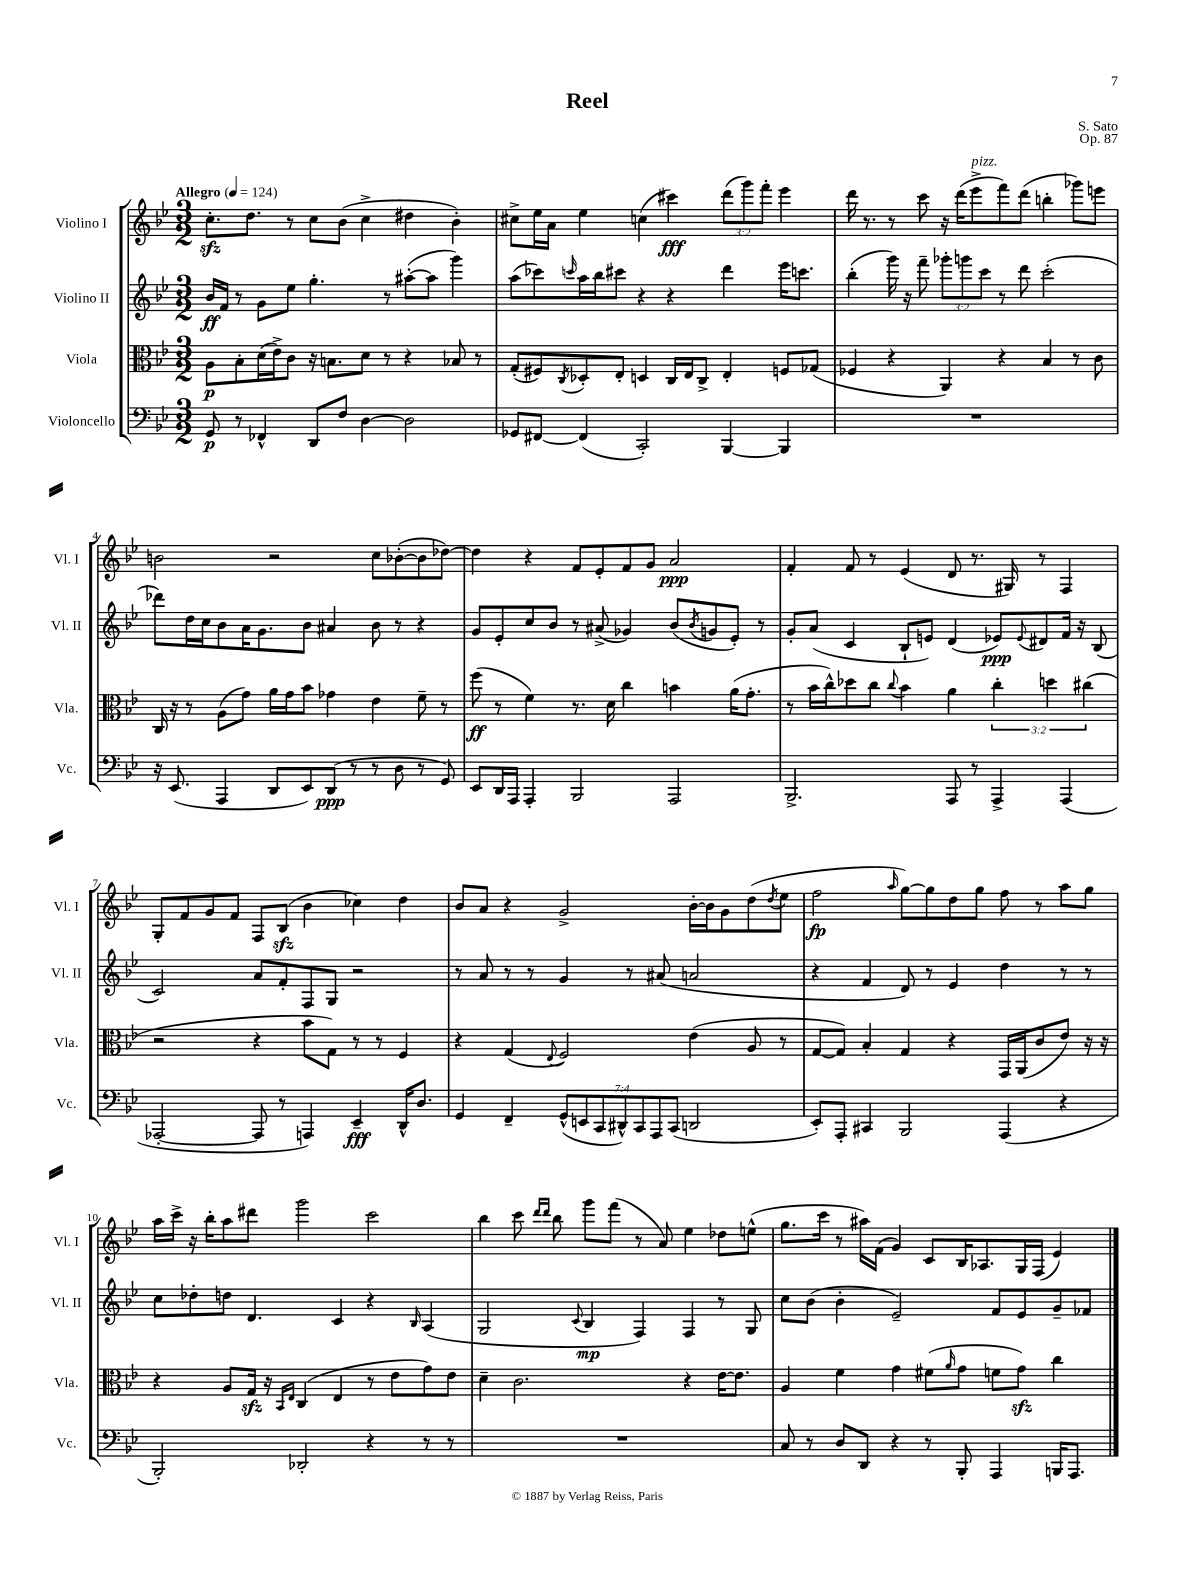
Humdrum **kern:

**kern	**kern	**kern	**kern
*staff4	*staff3	*staff2	*staff1
*clefF4	*clefC3	*clefG2	*clefG2
*k[b-e-]	*k[b-e-]	*k[b-e-]	*k[b-e-]
*M3/2	*M3/2	*M3/2	*M3/2
*MM124	*MM124	*MM124	*MM124
8GG	8A	16b-	8.cc'
.	.	16f	.
8r	8B-'	8r	.
.	.	.	8.dd
4FF-^^	(16d	8g	.
.	16e-^)	.	.
.	8c	8ee-	8r
8DD	16r	4.gg'	8cc
.	8.B	.	.
8F	.	.	(8b-
[4D	8d	.	4cc^
.	8r	8r	.
2D]	4r	([8aa#'	4dd#
.	.	8aa#]	.
.	8B-	4ggg)	4b-')
.	8r	.	.
=	=	=	=
8GG-	(8G'	(8aa	8cc#^
[8FF#	8F#)	8ccc-)	16ee-
.	.	.	16a
.	8qC	16qqccc	.
(4FF#]	8D-'	16aa	4ee-
.	.	16bb-	.
.	8E-'	8ccc#	.
2CC')	4D	4r	(4cc
.	16C	4r	4ccc#)
.	16E-	.	.
.	8C^	.	.
[4BBB-	4E-'	4ddd	(12ddd
.	.	.	12ggg)
.	.	.	12fff'
4BBB-]	8F	16eee-	4eee-
.	.	8.ccc	.
.	(8G-	.	.
=	=	=	=
1.r	4F-	(4bb-'	16ddd
.	.	.	8.r
.	4r	16ggg)	8r
.	.	16r	.
.	.	8fff~	8ccc
.	4AA)	12ggg-'	16r
.	.	.	(16ddd
.	.	12ggg	.
.	.	.	8eee-^
.	.	12ccc	.
.	4r	8r	8fff)
.	.	8ddd	(8ddd
.	4B-	(2ccc'	4bb'
.	8r	.	8ggg-)
.	8c	.	8eee
=	=	=	=
16r	16C	8ddd-)	2b
(8.EE-	16r	.	.
.	8r	16dd	.
.	.	16cc	.
4AAA	(8A	8b-	.
.	8g)	16a	.
.	.	8.g	.
8DD	16a	.	2r
.	16g	.	.
8EE-)	8b-	8b-	.
(8DD	4g-	4a#	.
8r	.	.	.
8r	4e-	8b-	8cc
8D	.	8r	([8b-'
8r	8f~	4r	8b-]
8GG)	8r	.	[8dd-)
=	=	=	=
8EE-	(8ff	8g	4dd-]
16DD	8r	8e-'	.
16AAA	.	.	.
4AAA'	4f)	8cc	4r
.	.	8b-	.
2BBB-	8.r	8r	8f
.	.	(8a#^	8e-'
.	16d	.	.
.	4cc	4g-)	8f
.	.	.	8g
2AAA	4b	(8b-	2a
.	.	8qb-	.
.	.	8g	.
.	(16a	8e-')	.
.	8.g'	.	.
.	.	8r	.
=	=	=	=
2.BBB-^	8r	8g'	4f'
.	16b-	(8a	.
.	16cc^^)	.	.
.	8dd-	4c	8f
.	8cc	.	8r
.	8qqcc	.	.
.	4b-	8B-`	(4e-
.	.	8e)	.
8AAA	4a	(4d	8d
8r	.	.	8.r
4AAA^	6cc'	8e-)	.
.	.	.	16G#)
.	.	8qqe-	.
.	.	8d#	8r
.	6dd	.	.
(4AAA	.	16f	4F
.	.	16r	.
.	(6cc#	.	.
.	.	(8B-	.
=	=	=	=
[2AAA-'	2r	2c)	8G'
.	.	.	8f
.	.	.	8g
.	.	.	8f
8AAA-]	4r	8a	8F
8r	.	8f'	(8B-
4AAA)	8b-	8F	4b-
.	8G)	8G	.
4EE-~	8r	2r	4cc-)
.	8r	.	.
16DD^^	4F	.	4dd
8.D	.	.	.
=	=	=	=
4GG	4r	8r	8b-
.	.	8a	8a
4FF~	(4G	8r	4r
.	.	8r	.
.	8qqE-	.	.
(14GG^^	2F)	4g	2g^
14EE	.	.	.
14CC	.	.	.
14DD#^^)	.	.	.
.	.	8r	.
14CC	.	.	.
14AAA	.	.	.
.	.	(8a#	.
(14CC	.	.	.
2DD	(4e-	2a	[16b-'
.	.	.	16b-]
.	.	.	8g
.	8A	.	(8dd
.	.	.	8qdd
.	8r	.	8ee-
=	=	=	=
8EE-')	[8G	4r	2ff
8AAA'	8G])	.	.
4CC#	4B-'	4f	.
.	.	.	16qqaa
2BBB-	4G	8d)	[8gg)
.	.	8r	8gg]
.	4r	4e-	8dd
.	.	.	8gg
(4AAA	16GG	4dd	8ff
.	(16AA	.	.
.	8c	.	8r
4r	8e-)	8r	8aa
.	16r	8r	8gg
.	16r	.	.
=	=	=	=
2BBB-')	4r	8cc	16aa
.	.	.	16ccc^
.	.	8dd-'	16r
.	.	.	16bb-'
.	8A	8dd	8aa
.	16G	4.d	8ddd#
.	16r	.	.
.	16qqBB-	.	.
.	16qqE-	.	.
2DD-'	(4C	.	2ggg
.	4E-	4c	.
4r	8r	4r	2ccc
.	8e-	.	.
.	.	16qqB-	.
8r	8g)	(4A	.
8r	8e-	.	.
=	=	=	=
1.r	4d~	2G	4bb-
.	2.c	.	8ccc
.	.	.	16qqddd
.	.	.	16qqddd
.	.	.	8bb-
.	.	8qqc	.
.	.	4B-	8ggg
.	.	.	(8fff
.	.	4F)	8r
.	.	.	8a)
.	4r	4F	4ee-
.	[16e-	8r	8dd-
.	8.e-]	.	.
.	.	8G	(8ee^^
=	=	=	=
8C	4A	8cc	8.gg
8r	.	(8b-	.
.	.	.	16ccc
8D	4f	4b-'	8r
8DD	.	.	16aa#)
.	.	.	(16f
4r	4g	2e-~)	4g)
8r	(8f#	.	8c
.	16qqa	.	.
8BBB-'	8g	.	16B-
.	.	.	8.A-
4AAA	8f	8f	.
.	8g)	8e-	16G
.	.	.	(16F
16BBB	4cc	8g~	4e-)
8.AAA	.	.	.
.	.	8f-	.
==	==	==	==
*-	*-	*-	*-
